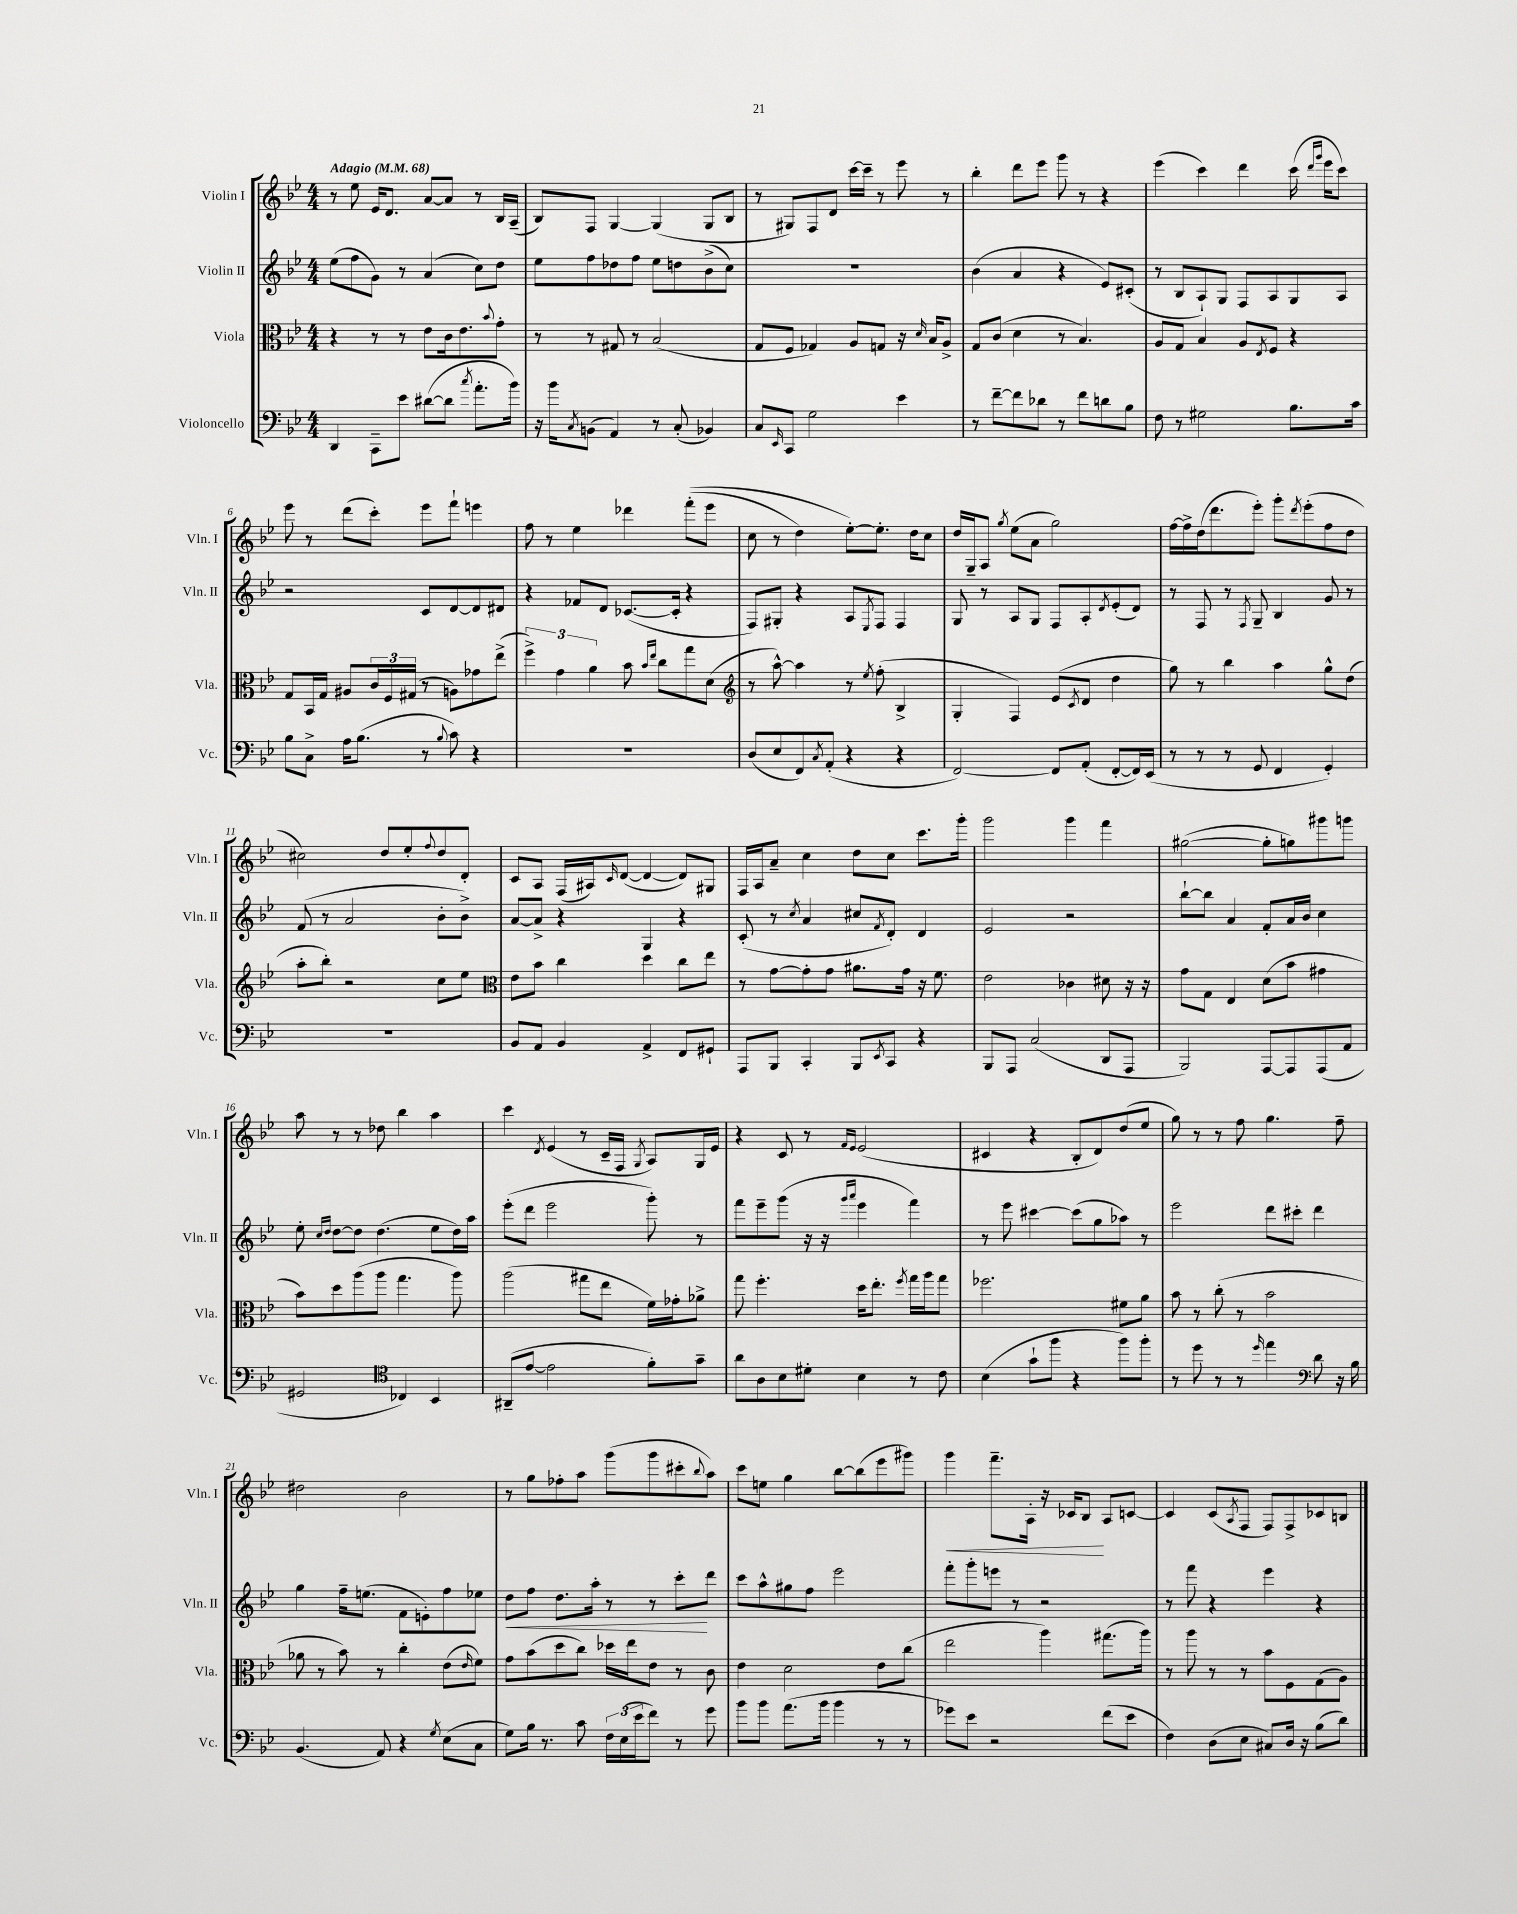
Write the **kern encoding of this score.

**kern	**kern	**kern	**kern
*staff4	*staff3	*staff2	*staff1
*clefF4	*clefC3	*clefG2	*clefG2
*k[b-e-]	*k[b-e-]	*k[b-e-]	*k[b-e-]
*M4/4	*M4/4	*M4/4	*M4/4
*MM68	*MM68	*MM68	*MM68
4DD	4r	(8ee-	8r
.	.	8ff	8ee-
8CC~	8r	8g)	16e-
.	.	.	8.d
8e-	8r	8r	.
([8d#	8e-	(4a	[8a
8d#]	16c	.	8a]
.	8.e-	.	.
8qcc	.	.	.
8.a'	.	8cc)	8r
.	8qqb-	.	.
.	8g'	8dd	16B-
16b-)	.	.	(16A~
=	=	=	=
16r	8r	8ee-	8B-)
16b-	.	.	.
8qC	.	.	.
(8BB	8r	8ff	8F
4AA)	8G#	8dd-	[4G
.	8r	8ff	.
8r	(2B-	8ee-	(4G]
(8C'	.	8dd	.
4BB-)	.	(8b-^	8G
.	.	8cc)	8B-
=	=	=	=
8C	8G	1r	8r
16qqEE-	.	.	.
8CC	8F	.	8G#)
2G	4G-)	.	8F
.	.	.	8d
.	8A	.	[16ccc
.	.	.	16ccc~]
.	8G	.	8r
4e-	16r	.	8eee-
.	16qqd	.	.
.	16B-	.	.
.	8A^	.	8r
=	=	=	=
8r	8G	(4b-	4bb-'
[8f~	(8c	.	.
8f]	4d	4a	8ddd
8d-	.	.	8eee-
8r	8r	4r	8ggg
8f	4.B-)	.	8r
8d	.	8e-)	4r
8B-	.	(8c#'	.
=	=	=	=
8F	8A	8r	(4eee-
8r	8G	8B-	.
2G#	4B-	8A`)	4ccc)
.	.	8G	.
.	8A	8F	4ddd
.	8qE-	.	.
.	8F	8A	.
8.B-	4r	8G	(16ccc
.	.	.	16qqddd
.	.	.	16qqggg
.	.	.	16eee-
.	.	8A	8ccc)
16c	.	.	.
=	=	=	=
8B-	8G	2r	8eee-
8C^	16BB-	.	8r
.	16G	.	.
16A	8A#	.	(8ddd
(8.B-	.	.	.
.	24c	.	8ccc')
.	24F	.	.
.	(24G#	.	.
8r	8r	8c	8eee-
8qqB-	.	.	.
8c)	8A)	[8d	8fff`
4r	8g-	8d]	4eee
.	(8ee-^	8d#	.
=	=	=	=
1r	6ff^)	4r	8ff
.	.	.	8r
.	6g	.	.
.	.	8f-	4ee-
.	6a	.	.
.	.	8d	.
.	8b-	([8.c-	4ddd-
.	16qqb-	.	.
.	16qqee-	.	.
.	8cc	.	.
.	.	16c-']	.
.	8gg	4r	&((8fff'
.	(8d	.	8eee-
=	=	=	=
*	*clefG2	*	*
(8D	8r	8F)	8cc
8E-	[8aa^^)	8G#'	8r
8FF)	4aa]	4r	4dd)
8qC	.	.	.
(8AA'	.	.	.
4r	8r	8A	[8ee-'&)
.	8qee-	8qE-	.
.	(8ff'	8F	8.ee-']
4r	4B-^	4F	.
.	.	.	16dd
.	.	.	8cc
=	=	=	=
[2FF)	4G'	8G	16dd
.	.	.	16G~
.	.	8r	8A
.	.	.	8qgg
.	4F)	8A	(8ee-
.	.	8G	8a
8FF]	(8e-	8F	2gg)
.	8qc	.	.
(8AA'	8d	8A'	.
.	.	8qd	.
[8FF'	4dd	(8e-'	.
16FF])	.	8d)	.
(16EE-	.	.	.
=	=	=	=
8r	8gg)	8r	[16ff
.	.	.	16ff^]
8r	8r	8F	(16dd
.	.	.	8.ddd
8r	4bb-	8r	.
.	.	8qF	.
8GG	.	8G~	8eee-')
4FF	4aa	4B-	8ggg'
.	.	.	8qddd
.	.	.	(8eee-'
4GG')	8gg^^	8g	8ff
.	(8dd	8r	8dd
=	=	=	=
1r	8aa'	(8f	2cc#)
.	8bb-')	8r	.
.	2r	2a	.
.	.	.	8dd
.	.	.	8ee-'
.	.	.	8qqff
.	8cc	8b-'	8dd
.	8ee-	8b-^)	8d'
=	=	=	=
*	*clefC3	*	*
8BB-	8e-	[8a	8c
8AA	8b-	8a^]	8A
4BB-	4cc	4r	(16F
.	.	.	16A#)
.	.	.	16qqc
.	.	.	([8d
4AA^	4dd	4G	4d_
8FF	8cc	4r	8d])
8GG#`	8ee-	.	8G#
=	=	=	=
8AAA	8r	(8c'	16F
.	.	.	16A
8BBB-	[8g	8r	8a~
.	.	8qcc	.
4CC'	8g']	4a	4cc
.	8g	.	.
8BBB-	8.a#	8cc#	8dd
8qEE-	.	8qf	.
8CC	.	8d')	8cc
.	16g	.	.
4r	16r	4d	8.ccc
.	8.f	.	.
.	.	.	16ggg'
=	=	=	=
8BBB-	2e-	2e-	2ggg
8AAA	.	.	.
(2C	.	.	.
.	4c-	2r	4ggg
8DD	8d#	.	4fff
8AAA	16r	.	.
.	16r	.	.
=	=	=	=
2BBB-)	8g	[8bb-`	([2gg#
.	8G	8bb-]	.
.	4E-	4a	.
[8AAA	(8d	8f'	8gg#']
8AAA]	8b-	16a	8gg)
.	.	16b-	.
(8AAA	4g#	4cc	8ggg#
8AA	.	.	8ggg
=	=	=	=
2GG#	8b-)	8ee-'	8aa
.	.	16qqcc	.
.	.	16qqdd	.
.	8dd	[8dd	8r
.	(8aa	8dd]	8r
.	8aa	(4.dd	8dd-
*clefC4	*	*	*
4C-)	4.gg	.	4bb-
4BB-	.	8ee-	4aa
.	8aa)	16dd)	.
.	.	16aa	.
=	=	=	=
(8AA#~	(2aa	(8eee-'	4ccc
[8e-	.	8ddd	.
.	.	.	8qd
2e-]	.	2eee-	(4e-
.	8gg#	.	8r
.	8ee-	.	16c~
.	.	.	16F
.	.	.	8qG
8f')	16f)	8ggg')	8A)
.	16g-'	.	.
8g~	8a-^	8r	16G
.	.	.	16e-
=	=	=	=
8a	8gg	8fff	4r
8A	4.ff'	8eee-~	.
8B-	.	(8ggg	8c
8d#'	.	16r	8r
.	.	16r	.
.	.	16qqggg	16qqf
.	.	16qqaaa	16qqe-
4B-	16dd	4eee-	(2e-
.	8.ee-'	.	.
.	8qff	.	.
8r	16gg	4fff)	.
.	16aa	.	.
8c	8gg	.	.
=	=	=	=
(4B-	2.ff-	8r	4c#
.	.	8eee-	.
8g`	.	[4ccc#	4r
8ff	.	.	.
4r	.	(8ccc#]	8B-'
.	.	8gg	8d)
8ff)	8f#	8aa-)	(8dd
8ff'	8a	8r	8ee-
=	=	=	=
8r	8b-	2eee-	8gg)
8dd	8r	.	8r
8r	(8cc'	.	8r
8r	8r	.	8ff
16qqdd	.	.	.
4ee-	2b-	8ddd	4.gg
.	.	8ccc#'	.
*clefF4	*	*	*
8d	.	4ddd	.
16r	.	.	8ff~
16B-	.	.	.
=	=	=	=
(4.BB-	8a-	4gg	2dd#
.	8r	.	.
.	8b-)	16ff~	.
.	.	(8.ee	.
8AA)	8r	.	.
4r	4cc'	8f	2b-
.	.	8e')	.
8qG	.	.	.
(8E-	(8e-	8ff	.
.	16qqe-	.	.
8C	8f)	8ee-	.
=	=	=	=
8G)	8g	8dd	8r
16B-	(8b-	8ff	8gg
8.r	.	.	.
.	8dd	8.dd	8ff-'
8c	8cc)	.	8aa
.	.	16aa'	.
24F	16dd-	8r	(8ggg
(24E-	.	.	.
.	16ee-	.	.
24e-	.	.	.
8f)	8e-	8r	8ggg
8r	8r	8ccc'	8ccc#'
.	.	.	8qqbb-
8g	8c	8ddd	8aa)
=	=	=	=
8b-	4e-	8ccc	8ccc
8b-	.	8aa^^	8ee
(8.a	2d	8gg#	4gg
.	.	8ff	.
16b-	.	.	.
4b-	.	2eee-	[8bb-
.	.	.	(8bb-]
8r	8e-	.	8eee-
8r	(8cc	.	8ggg#)
=	=	=	=
8g-)	2ee-	8fff'	4ggg
8e-	.	8ggg'	.
2r	.	8eee	8.fff~
.	.	8r	.
.	.	.	16A'
.	4aa)	2r	16r
.	.	.	16c-
.	.	.	8B-
(8f	(8.gg#	.	8A
8e-	.	.	[8c
.	16aa)	.	.
=	=	=	=
4F)	8r	8r	4c]
.	8aa	8fff	.
(8D	8r	4r	(8c
.	.	.	8qA
8E-	8r	.	8F
8C#)	8b-	4eee-	8F)
16D	8F	.	8F^
16r	.	.	.
(8B-	(8G	4r	8c-
8d)	8A)	.	8B
==	==	==	==
*-	*-	*-	*-
